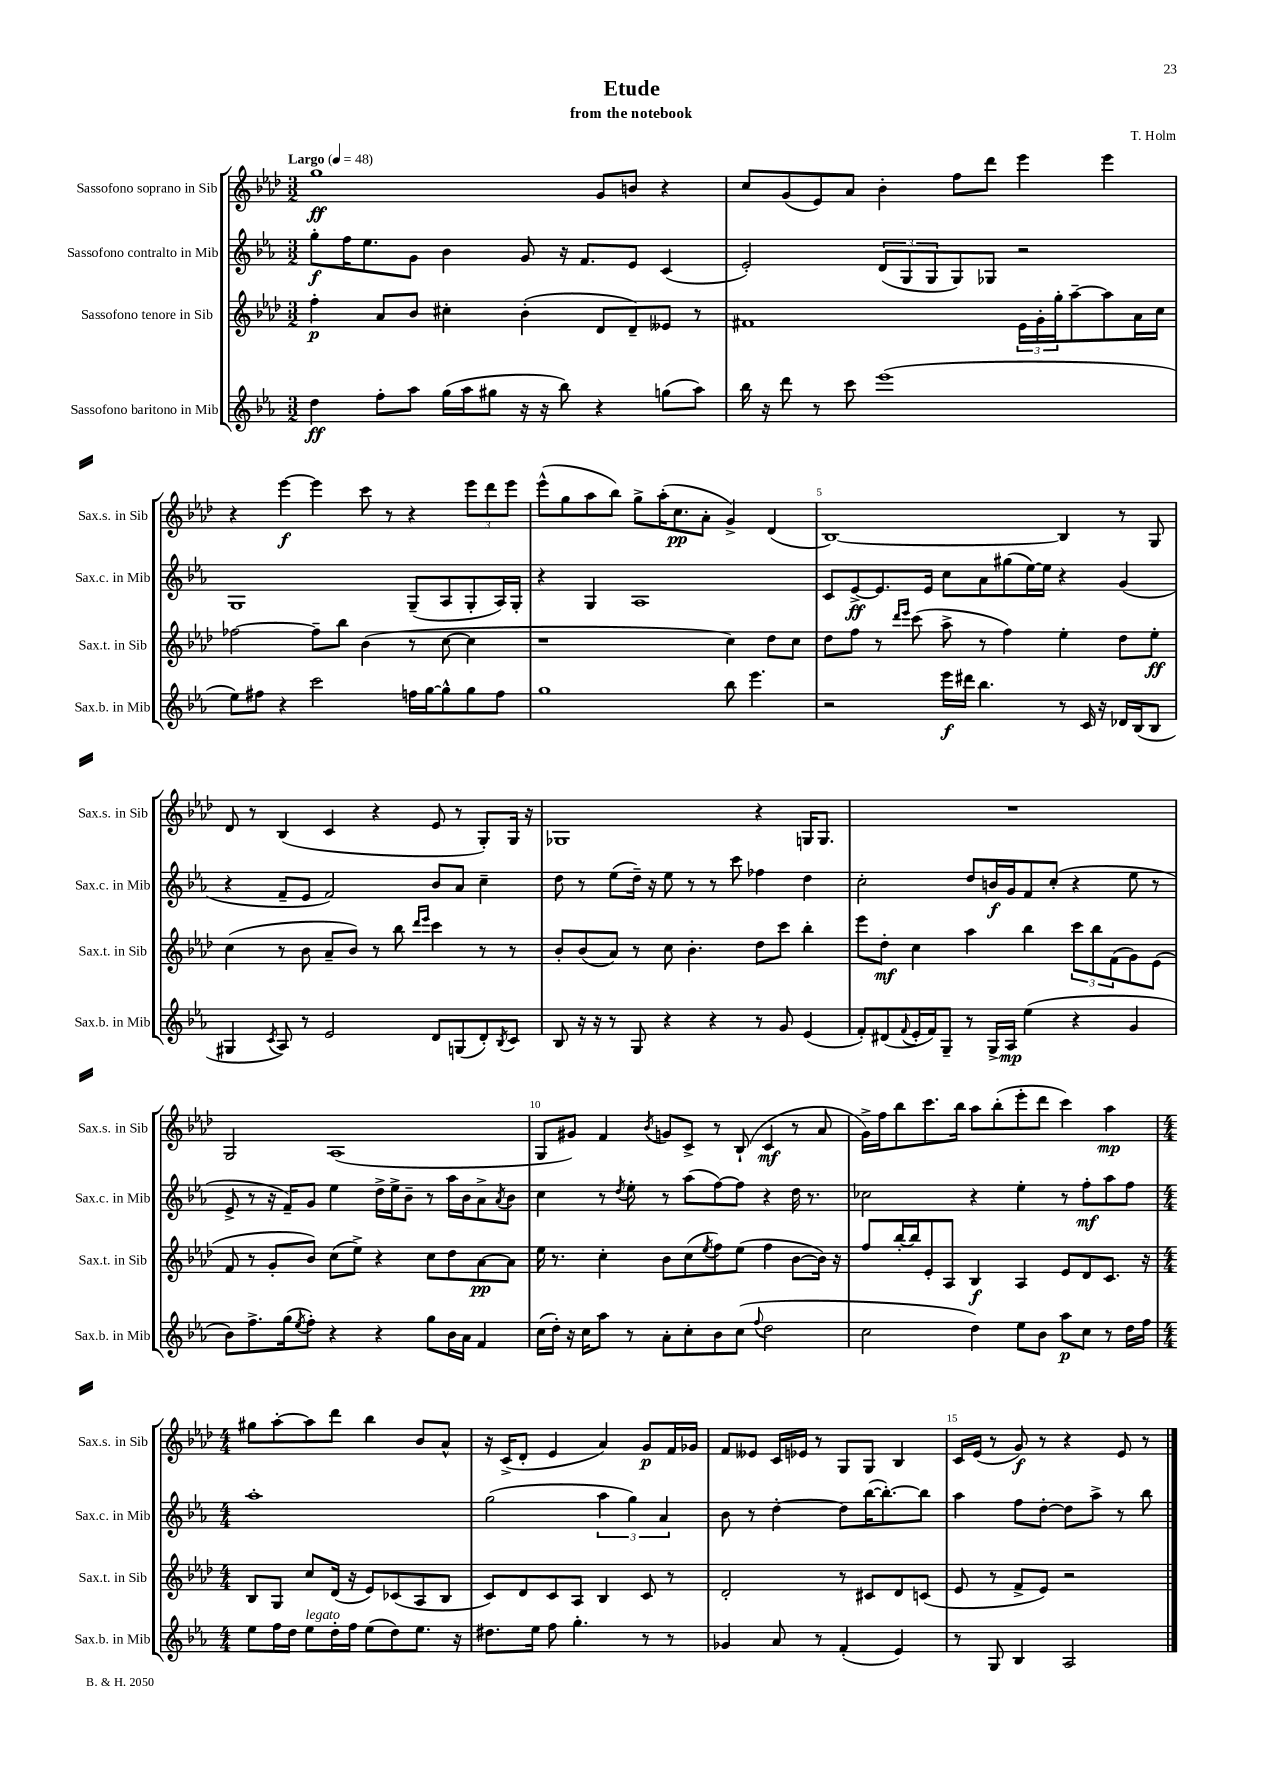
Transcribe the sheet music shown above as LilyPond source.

\header { title = "Etude" composer = "T. Holm" subtitle = "from the notebook" }
<<
\new StaffGroup <<
\new Staff = "s0" \with { instrumentName = "Sassofono soprano in Sib" shortInstrumentName = "Sax.s. in Sib" } {
    \clef treble \key aes \major \numericTimeSignature \time 3/2 \tempo "Largo" 4 = 48
    g''1\ff g'8 b'8 r4 |
    c''8 g'8( ees'8) aes'8 bes'4-. f''8 des'''8 ees'''4 ees'''4 |
    r4 ees'''4~\f ees'''4 c'''8 r8 r4 \tuplet 3/2 { ees'''8 des'''8 ees'''8 } |
    ees'''8-^( g''8 aes''8 bes''8) g''8-> aes''16-.( c''8.\pp aes'8-. g'4->) des'4( |
    bes1~) bes4 r8 g8 |
    des'8 r8 bes4( c'4 r4 ees'8 r8 g8-.) g16 r16 |
    ges1 r4 g16 g8. |
    R1. |
    g2 aes1( |
    g8 gis'8) f'4 \acciaccatura { bes'8 } g'8 c'8-> r8 bes8-!( c'4\mf r8 aes'8 |
    g'16->) f''16 bes''8 c'''8. bes''16 aes''8 bes''8-.( ees'''8-. des'''8 c'''4) aes''4\mp |
    \numericTimeSignature \time 4/4 gis''8 aes''8~-. aes''8 des'''8 bes''4 bes'8 aes'8-^ |
    r16 c'16->( des'8-. ees'4 aes'4) g'8\p f'16 ges'16 |
    f'8 eeses'8 c'16 ees'16 r8 g8 g8 bes4 |
    c'16 ees'16( r8 g'8\f) r8 r4 ees'8 r8 \bar "|." |
}
\new Staff = "s1" \with { instrumentName = "Sassofono contralto in Mib" shortInstrumentName = "Sax.c. in Mib" } {
    \clef treble \key ees \major \numericTimeSignature \time 3/2
    g''8-.\f f''16 ees''8. g'8 bes'4 g'8 r16 f'8. ees'8 c'4( |
    ees'2-.) \tuplet 3/2 { d'8( g8 g8 } g8) ges8 r2 |
    g1 g8--( aes8 g8-. aes16) g16-. |
    r4 g4 aes1 |
    c'8 ees'8~->\ff ees'8. ees'16 c''8 aes'8 gis''8( ees''16~) ees''16 r4 g'4( |
    r4 f'8-- ees'8 f'2) bes'8 aes'8 c''4-- |
    d''8 r8 ees''8( d''16--) r16 ees''8 r8 r8 c'''8 fes''4 d''4 |
    c''2-. d''8 b'16\f g'16 f'8 c''8-.( r4 ees''8 r8 |
    ees'8-> r8 r16 f'16--) g'8 ees''4 d''16-> ees''16-> bes'8-- r8 aes''16 bes'16 aes'8-> \acciaccatura { aes'8 } bes'8 |
    c''4 r8 \acciaccatura { d''8 } ees''8-. r8 aes''8( f''8~) f''8 r4 d''16 r8. |
    ces''2 r4 ees''4-. r8 f''8-.\mf aes''8 f''8 |
    \numericTimeSignature \time 4/4 aes''1-. |
    g''2( \tuplet 3/2 { aes''4 g''4) aes'4 } |
    bes'8 r8 d''4~-. d''8 bes''16~( bes''8.~-.) bes''8 |
    aes''4 f''8 d''8~-. d''8 aes''8-> r8 bes''8 \bar "|." |
}
\new Staff = "s2" \with { instrumentName = "Sassofono tenore in Sib" shortInstrumentName = "Sax.t. in Sib" } {
    \clef treble \key aes \major \numericTimeSignature \time 3/2
    f''4-.\p aes'8 bes'8 cis''4-. bes'4-.( des'8 des'8--) eeses'8 r8 |
    fis'1 \tuplet 3/2 { ees'16 g'16-. g''16-. } aes''8~-- aes''8 aes'16 c''16 |
    fes''2~ fes''8-- bes''8 bes'4( r8 c''8~ c''4 |
    r1 c''4) des''8 c''8 |
    des''8 f''8 r8 \grace { des'''16 ees'''16 } c'''8( aes''8-> r8 f''4) ees''4-. des''8 ees''8-.\ff |
    c''4( r8 bes'8 aes'8-- bes'8) r8 bes''8 \grace { des'''16 ees'''16 } c'''4 r8 r8 |
    bes'8-. bes'8( aes'8) r8 c''8 bes'4.-. des''8 c'''8 bes''4-. |
    ees'''8 des''8-.\mf c''4 aes''4 bes''4 \tuplet 3/2 { c'''8 bes''8 f'8( } g'8) ees'8( |
    f'8 r8 g'8-. bes'8) c''8( ees''8->) r4 c''8 des''8 aes'8~\pp aes'8 |
    ees''16 r8. c''4-. bes'8 c''8( \acciaccatura { ees''8 } f''8) ees''8( f''4 bes'8~ bes'16) r16 |
    f''8 bes''16~-. bes''16 ees'8-. aes8 bes4\f aes4 ees'8 des'8 c'8. r16 |
    \numericTimeSignature \time 4/4 bes8 g8 c''8 des'16( r16 ees'8) ces'8( aes8 bes8 |
    c'8) des'8 c'8 aes8 bes4 c'8 r8 |
    des'2-. r8 cis'8 des'8 c'8( |
    ees'8 r8 f'8-> ees'8) r2 \bar "|." |
}
\new Staff = "s3" \with { instrumentName = "Sassofono baritono in Mib" shortInstrumentName = "Sax.b. in Mib" } {
    \clef treble \key ees \major \numericTimeSignature \time 3/2
    d''4\ff f''8-. aes''8 g''16( aes''16 gis''8 r16 r16 bes''8) r4 g''8( aes''8) |
    bes''16 r16 d'''8 r8 c'''8 ees'''1( |
    ees''8) fis''8 r4 c'''2 f''16 g''16~ g''8-^ g''8 f''8 |
    g''1 bes''8 ees'''4. |
    r2 ees'''16\f dis'''16 bes''4. r8 c'16 r16 des'16 bes16( bes8 |
    gis4 \acciaccatura { c'8 } aes8) r8 ees'2 d'8 g8( d'8-.) \acciaccatura { bes8 } c'8 |
    bes8 r16 r16 r8 g8 r4 r4 r8 g'8 ees'4( |
    f'8-.) dis'8( \appoggiatura { f'8 } ees'16-. f'16) g8-- r8 g16-> aes16\mp ees''4( r4 g'4 |
    bes'8) f''8.-> g''16( \acciaccatura { ees''8 } f''8-.) r4 r4 g''8 bes'16 aes'16 f'4 |
    c''16( d''16-.) r16 c''16 aes''8 r8 aes'8-. c''8-. bes'8 c''8( \appoggiatura { f''8 } d''2 |
    c''2 d''4) ees''8 bes'8 aes''8\p c''8 r8 d''16 f''16 |
    \numericTimeSignature \time 4/4 ees''8 f''16 d''16 ees''8^\markup { \italic "legato" } d''16-. f''16 ees''8( d''8) ees''8. r16 |
    dis''8. ees''16 f''8 g''4.-. r8 r8 |
    ges'4 aes'8 r8 f'4-.( ees'4) |
    r8 g8 bes4 aes2 \bar "|." |
}
>>
>>
\layout { \context { \Score \override BarNumber.break-visibility = ##(#f #t #t) barNumberVisibility = #(every-nth-bar-number-visible 5) } }
